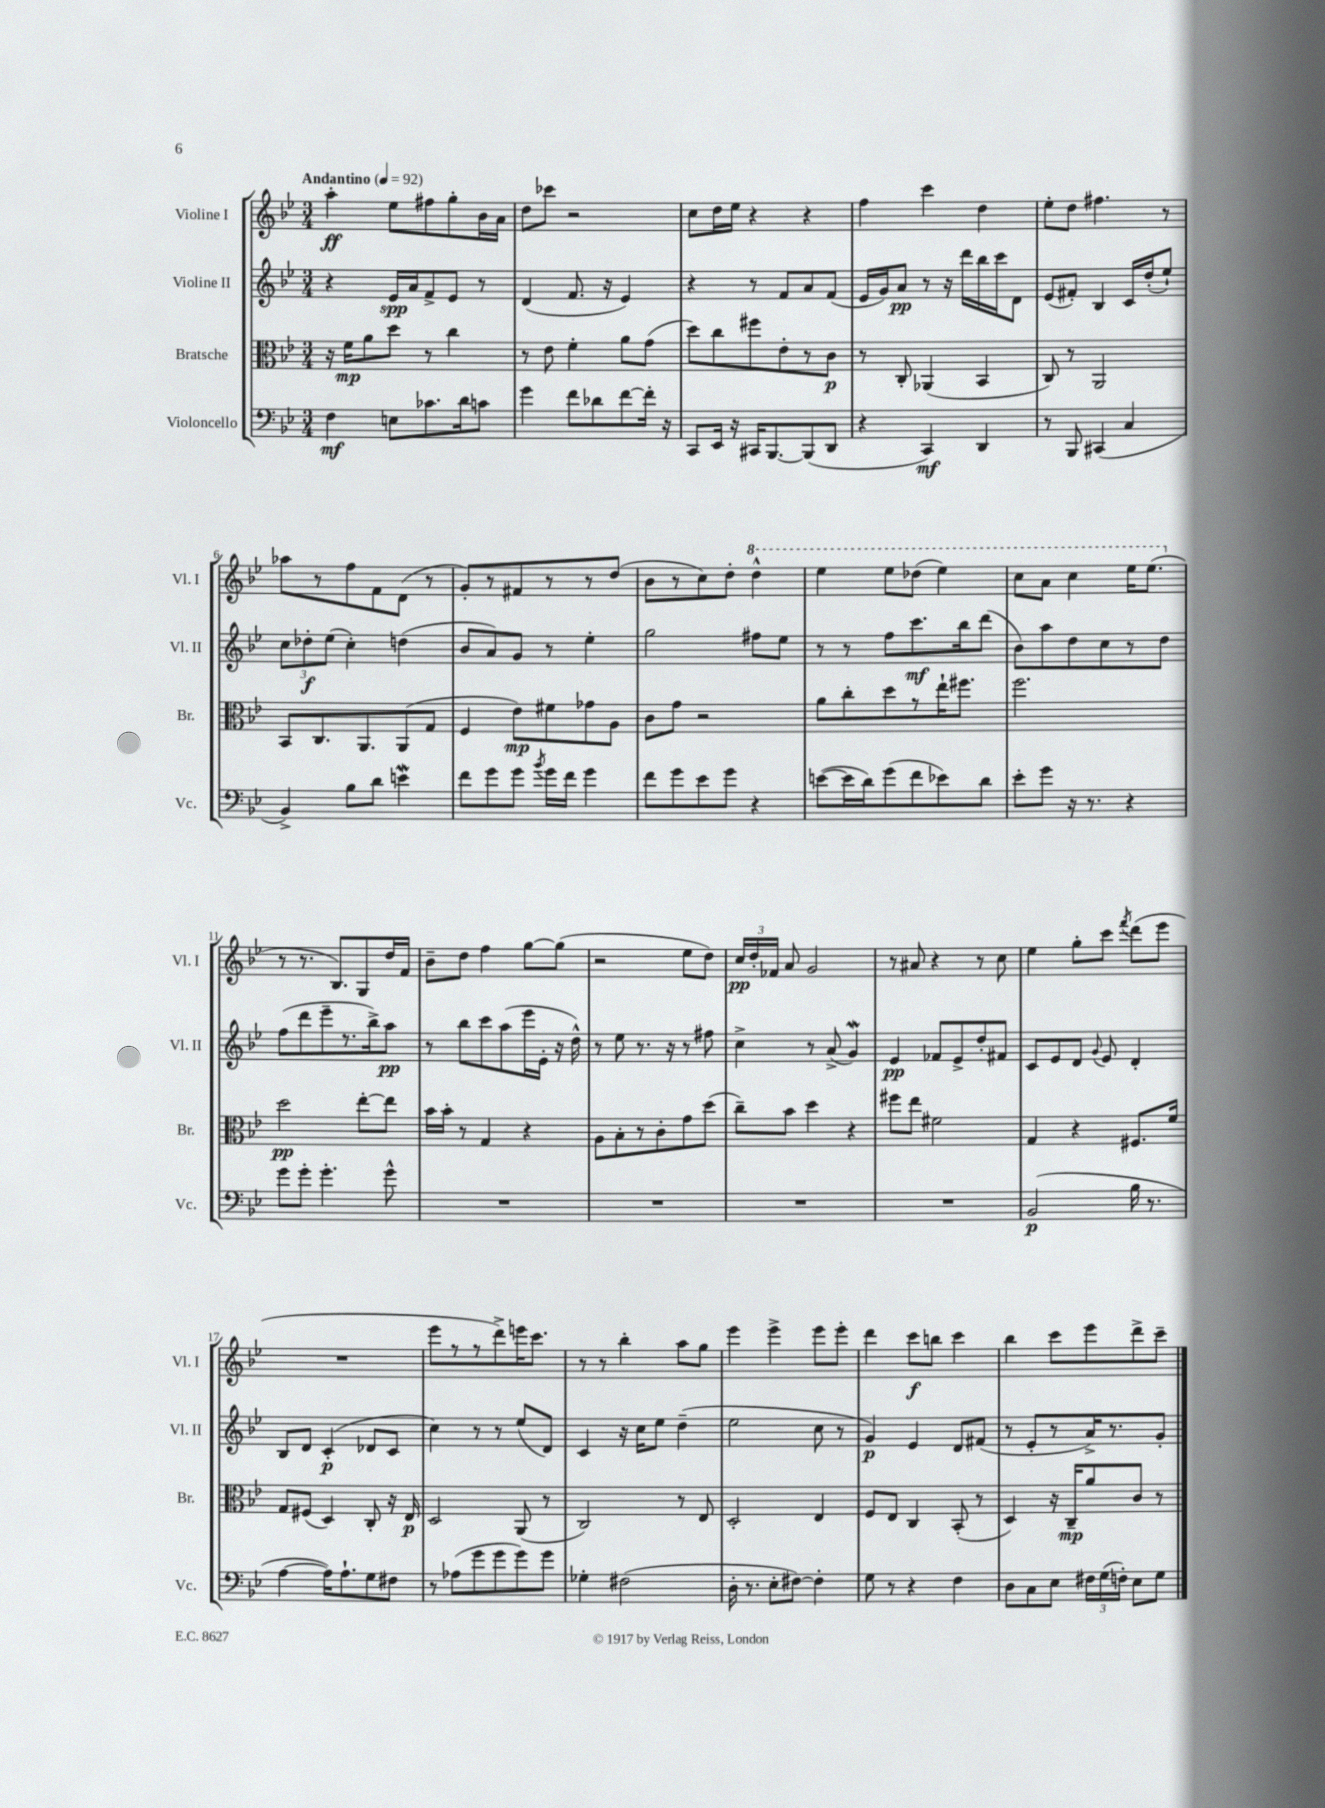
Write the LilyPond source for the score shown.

<<
\new StaffGroup <<
\new Staff = "s0" \with { instrumentName = "Violine I" shortInstrumentName = "Vl. I" } {
    \clef treble \key bes \major \numericTimeSignature \time 3/4 \tempo "Andantino" 4 = 92
    \autoBeamOff a''4-.\ff ees''8[ fis''8 g''8-. bes'16 a'16] |
    d''8[ ces'''8] r2 |
    c''8[ d''16 ees''16] r4 r4 |
    f''4 c'''4 d''4 |
    ees''8[-. d''8] fis''4. r8 |
    aes''8[ r8 f''8 f'8 d'8]( r8 |
    g'8[-.) r8 fis'8 r8 r8 d''8]( |
    bes'8[ r8 c''8) d''8]-. \ottava #1 d'''4-^ |
    ees'''4 ees'''8[ des'''8]( ees'''4) |
    c'''8[ a''8] c'''4 ees'''16[ ees'''8.]( \ottava #0 |
    r8 r8. bes8.[) g8 d''16 f'16] |
    bes'8[-- d''8] f''4 g''8[~ g''8]( |
    r2 ees''8[ d''8]) |
    \tuplet 3/2 { c''16[\pp d''16-. fes'16] } a'8 g'2 |
    r8 ais'8 r4 r8 c''8 |
    ees''4 g''8[-. c'''8] \acciaccatura { f'''8 } d'''8[( ees'''8] |
    R2. |
    ees'''8[ r8 r8 d'''8->) e'''16 c'''8.] |
    r8 r8 bes''4-. a''8[ g''8] |
    ees'''4 ees'''4-> ees'''8[ ees'''8]-. |
    d'''4 c'''8[\f b''8] c'''4 |
    bes''4 c'''8[ ees'''8 d'''8-> c'''8]-- \bar "|." |
}
\new Staff = "s1" \with { instrumentName = "Violine II" shortInstrumentName = "Vl. II" } {
    \clef treble \key bes \major \numericTimeSignature \time 3/4
    \autoBeamOff r4 ees'16[\spp a'16 f'8-> ees'8] r8 |
    d'4( f'8. r16 ees'4) |
    r4 r8 f'8[ a'8 f'8]( |
    ees'16[ g'16) a'8]\pp r8 r16 d'''16[ bes''16 c'''16 d'8] |
    ees'8[( fis'8]-.) bes4 c'16[ d''16-.( ees''8]-!) |
    \tuplet 3/2 { c''8[ des''8-.\f ees''8]( } c''4-.) d''4( |
    bes'8[ a'8) g'8] r8 ees''4-. |
    g''2 fis''8[ ees''8] |
    r8 r8 f''8[ c'''8.\mf bes''16 d'''8]( |
    bes'8[) a''8 d''8 c''8 r8 d''8] |
    f''8[( d'''8 ees'''8-- r8. bes''16->) a''8]\pp |
    r8 bes''8[ c'''8 a''8( ees'''16 ees'16]-. r16 d''16-^) |
    r8 ees''8 r8. r16 r8 fis''8 |
    c''4-> r8 a'8->( g'4\mordent) |
    ees'4\pp fes'8[ ees'8-> d''8-. fis'8] |
    c'8[ ees'8 d'8] \appoggiatura { g'8 } ees'8 d'4-. |
    bes8[ d'8] c'4-.\p( des'8[ c'8] |
    c''4) r8 r8 ees''8[( d'8]) |
    c'4 r16 c''16[ ees''8] d''4--( |
    ees''2 c''8 r8 |
    g'4\p) ees'4 d'8[ fis'8]( |
    r8 ees'8[-. r8 a'16->) r8. g'8]-. \bar "|." |
}
\new Staff = "s2" \with { instrumentName = "Bratsche" shortInstrumentName = "Br." } {
    \clef alto \key bes \major \numericTimeSignature \time 3/4
    \autoBeamOff r16 f'16[\mp a'8 d''8] r8 c''4 |
    r8 ees'8 f'4-. a'8[ g'8]( |
    d''8[) c''8 fis''8 ees'8-. r8 c'8]\p |
    r8 c8-. aes,4( bes,4 |
    c8) r8 a,2 |
    bes,8[ c8. a,8. a,8( g8] |
    f4 ees'8[\mp) fis'8 ges'8 a8] |
    c'8[ g'8] r2 |
    a'8[ c''8-. d''8 r8 ees''16-! fis''8.] |
    f''2. |
    d''2\pp ees''8[~-. ees''8] |
    bes'16[ bes'16]-. r8 g4 r4 |
    a8[ bes8-. r8 c'8-. g'8 d''8]( |
    c''8[--) bes'8] d''4 r4 |
    fis''8[ ees''8] fis'2 |
    g4 r4 fis8.[ f'16] |
    g8[ fis8]( d4) c8-. r16 ees16\p |
    d2 a,8( r8 |
    c2) r8 ees8 |
    d2-. ees4 |
    f8[ ees8] c4 bes,8-.( r8 |
    d4) r16 c16[--\mp a'8 c'8] r8 \bar "|." |
}
\new Staff = "s3" \with { instrumentName = "Violoncello" shortInstrumentName = "Vc." } {
    \clef bass \key bes \major \numericTimeSignature \time 3/4
    \autoBeamOff f4\mf e8[ ces'8. d'16 c'8] |
    g'4 f'8[ des'8 f'8~ f'16]-. r16 |
    c,8[ ees,16] r16 cis,16[ bes,,8.~ bes,,8( d,8] |
    r4 c,4\mf) d,4 |
    r8 bes,,8 cis,4( c4 |
    bes,4->) bes8[ d'8] e'4\mordent |
    f'8[ g'8 g'8] \acciaccatura { bes'8 } g'16[ f'16] g'4 |
    f'8[ g'8 ees'8 g'8] r4 |
    e'8[~( e'16 d'16) g'8( f'8 ees'8) d'8] |
    ees'8[-. g'8] r16 r8. r4 |
    g'8[ g'8]-. g'4.-. g'8-^ |
    R2. |
    R2. |
    R2. |
    R2. |
    bes,2\p( bes16 r8. |
    a4~ a16[) a8.-! g8 fis8] |
    r8 aes8[( g'8 g'8 g'8) g'8] |
    ges4-. fis2( |
    d16-. r8. ees8[-. fis8]~) fis4-. |
    g8 r8 r4 f4 |
    d8[ c8 ees8] \tuplet 3/2 { fis16[ g16( f16]-.) } ees8[ g8] \bar "|." |
}
>>
>>
